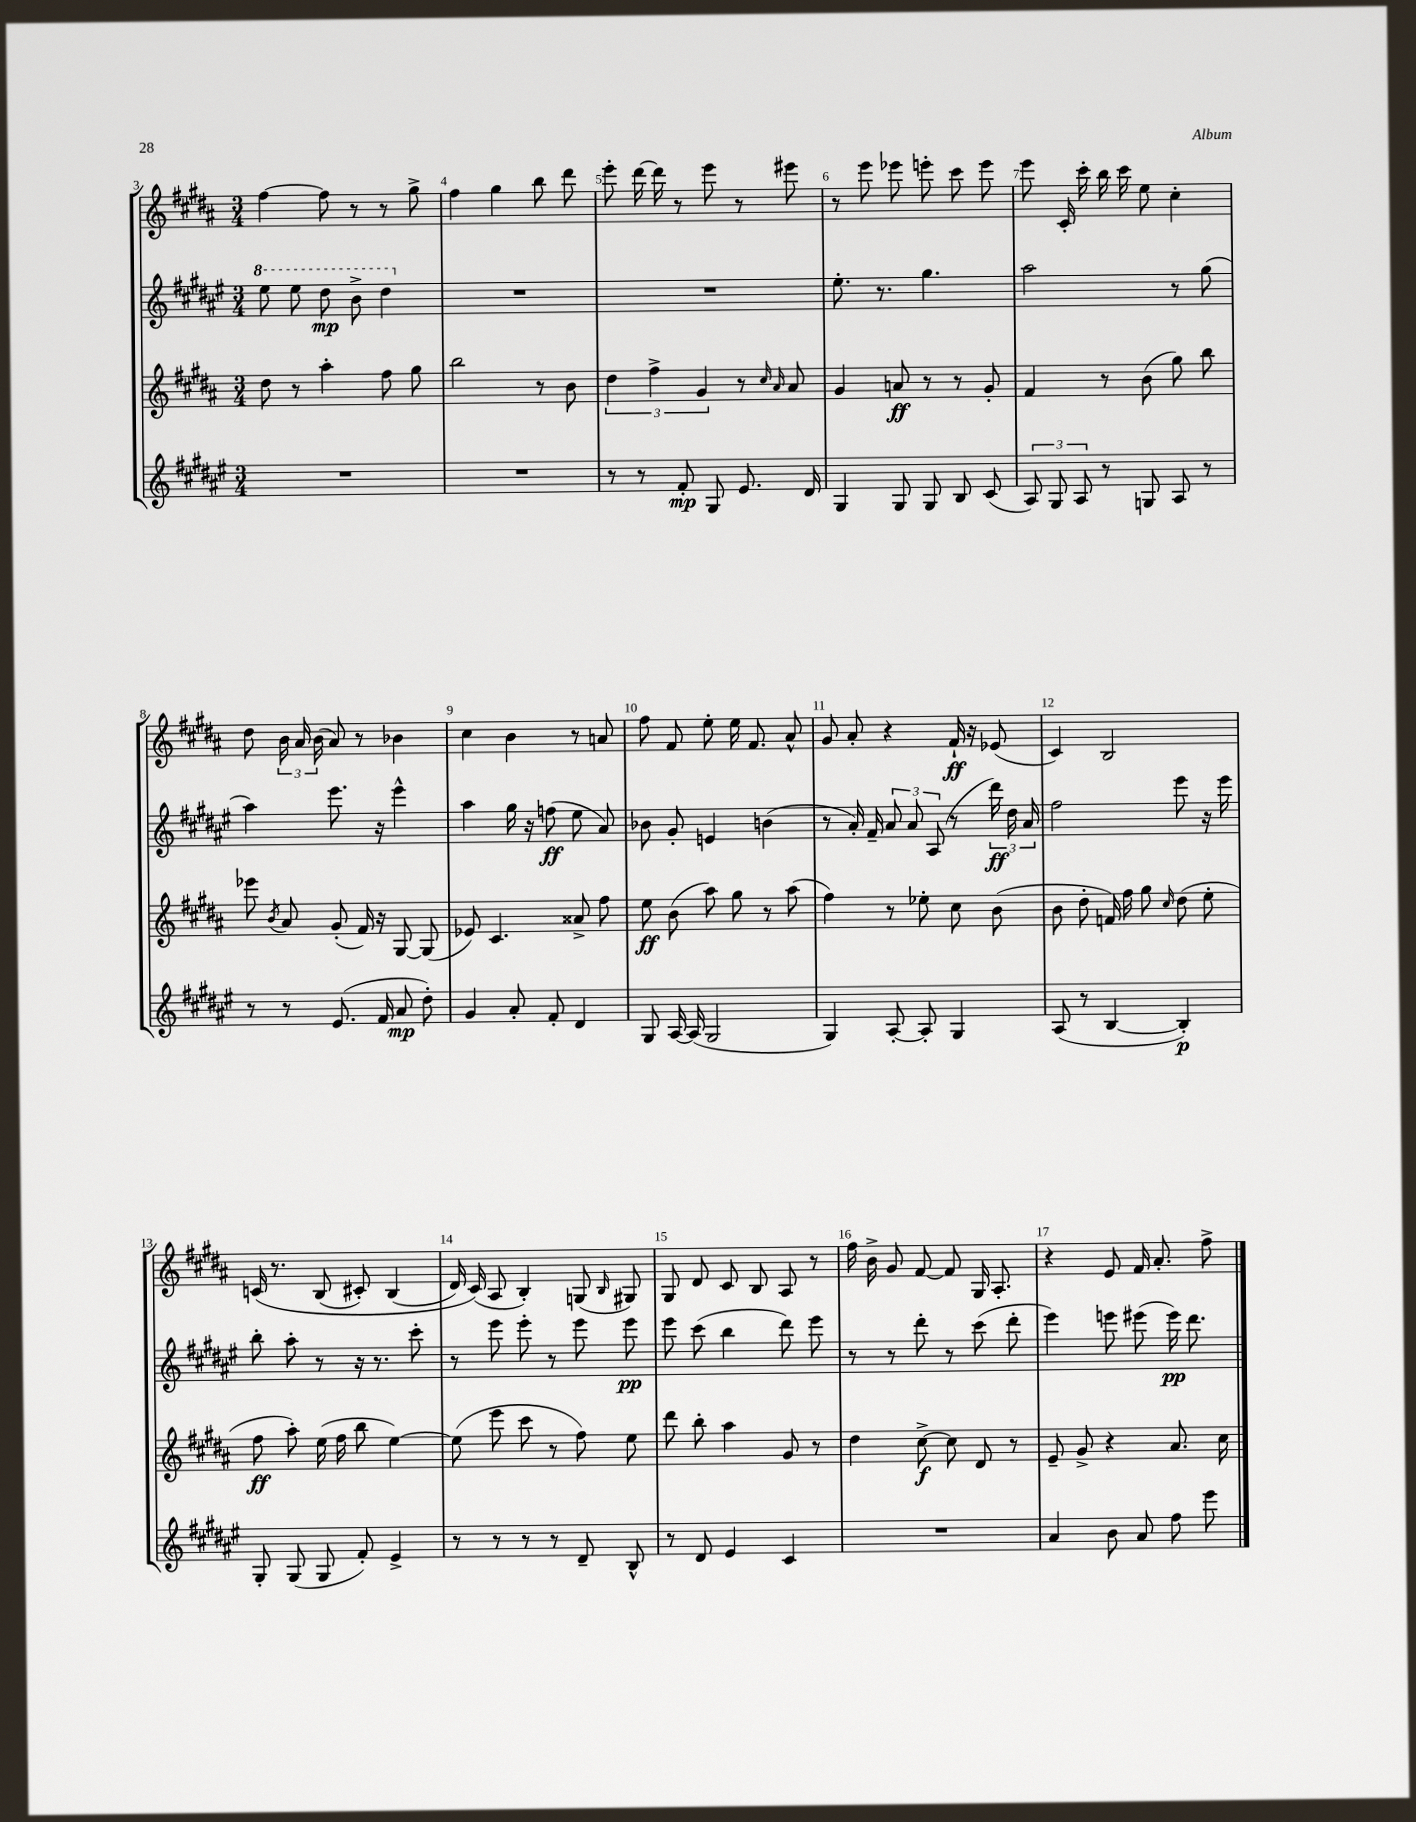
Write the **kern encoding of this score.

**kern	**kern	**kern	**kern
*staff4	*staff3	*staff2	*staff1
*clefG2	*clefG2	*clefG2	*clefG2
*k[f#c#g#d#a#e#]	*k[f#c#g#d#a#]	*k[f#c#g#d#a#e#]	*k[f#c#g#d#a#]
*M3/4	*M3/4	*M3/4	*M3/4
2.r	8dd#	8eee#	[4ff#
.	8r	8eee#	.
.	4aa#'	8ddd#	8ff#]
.	.	8bb^	8r
.	8ff#	4ddd#	8r
.	8gg#	.	8gg#^
=	=	=	=
2.r	2bb	2.r	4ff#
.	.	.	4gg#
.	8r	.	8bb
.	8b	.	8ddd#
=	=	=	=
8r	6dd#	2.r	8eee'
8r	.	.	[16ddd#
.	6ff#^	.	.
.	.	.	16ddd#]
8f#'	.	.	8r
.	6g#	.	.
8G#	.	.	8eee
8.e#	8r	.	8r
.	16qqcc#	.	.
.	16qqa#	.	.
.	8a#	.	8eee#
16d#	.	.	.
=	=	=	=
4G#	4g#	8.ee#'	8r
.	.	.	8eee
.	.	8.r	.
8G#	8a	.	8eee-
8G#	8r	4.gg#	8eee'
8B	8r	.	8ccc#
(8c#	8g#'	.	8eee
=	=	=	=
12A#)	4f#	2aa#	8eee
12G#	.	.	.
.	.	.	16c#'
12A#	.	.	.
.	.	.	16ccc#'
8r	8r	.	16bb
.	.	.	16ccc#
8G	(8b	.	8ee
8A#	8gg#)	8r	4cc#'
8r	8bb	(8gg#	.
=	=	=	=
8r	8eee-	4aa#)	8dd#
.	8qb	.	.
8r	8a#	.	24b
.	.	.	24a#
.	.	.	(24b
(8.e#	(8g#'	8.eee#	8a#)
.	16f#)	.	8r
16f#	16r	16r	.
8a#	[8G#	4eee#^^	4b-
8dd#')	(8G#]	.	.
=	=	=	=
4g#	8e-)	4aa#	4cc#
.	4.c#	.	.
8a#'	.	16gg#	4b
.	.	16r	.
8f#'	.	(8ff	.
4d#	8a##^	8ee#	8r
.	8ff#	8a#)	8a
=	=	=	=
8G#	8ee	8b-	8ff#
[16A#	(8b	8g#'	8f#
(16A#]	.	.	.
2G#	8aa#)	4e	8ee'
.	8gg#	.	16ee
.	.	.	8.f#
.	8r	(4b	.
.	(8aa#	.	8a#^^
=	=	=	=
4G#)	4ff#)	8r	8g#
.	.	16a#')	8a#'
.	.	16f#~	.
[8A#'	8r	12a#	4r
.	.	12a#	.
8A#']	8ee-'	.	.
.	.	(12A#	.
4G#	8cc#	8r	16f#`
.	.	.	16r
.	(8b	24ddd#)	(8e-
.	.	24dd#	.
.	.	24a#	.
=	=	=	=
(8A#	8b	2ff#	4c#)
8r	8dd#'	.	.
[4B	16f)	.	2B
.	16ff#	.	.
.	8gg#	.	.
.	16qqcc#	.	.
4B'])	(8dd#	8eee#	.
.	8ee'	16r	.
.	.	16eee#	.
=	=	=	=
8G#'	8ff#	8bb'	&(16c
.	.	.	8.r
(8G#	8aa#')	8aa#'	.
8G#	(16ee	8r	(8B
.	16ff#	.	.
8f#')	8bb	16r	8c#')
.	.	8.r	.
4e#^	[4ee)	.	(4B
.	.	8ccc#'	.
=	=	=	=
8r	(8ee]	8r	16d#)
.	.	.	(16c#&)
8r	8eee	8eee#	8A#
8r	8ccc#	8eee#'	4B')
8r	8r	8r	.
8d#~	8ff#)	8eee#	(8G
.	.	.	16qqB
8B^^	8ee	8eee#	8G#)
=	=	=	=
8r	8ddd#	8eee#	8G#
8d#	8bb'	(8ccc#	8d#
4e#	4aa#	4bb	8c#
.	.	.	8B
4c#	8g#	8ddd#)	8A#
.	8r	8eee#	8r
=	=	=	=
2.r	4dd#	8r	16ff#
.	.	.	16b^
.	.	8r	8g#
.	[8cc#^	8ddd#'	[8f#
.	8cc#]	8r	8f#]
.	8d#	(8ccc#	16G#
.	.	.	8.A#'
.	8r	8ddd#'	.
=	=	=	=
4a#	8e~	4eee#)	4r
.	8g#^	.	.
8b	4r	8eee	8e
8a#	.	(8eee#	16f#
.	.	.	8.a#'
8ff#	8.a#	16eee#)	.
.	.	8.ddd#	.
8eee#	.	.	8ff#^
.	16cc#	.	.
==	==	==	==
*-	*-	*-	*-
